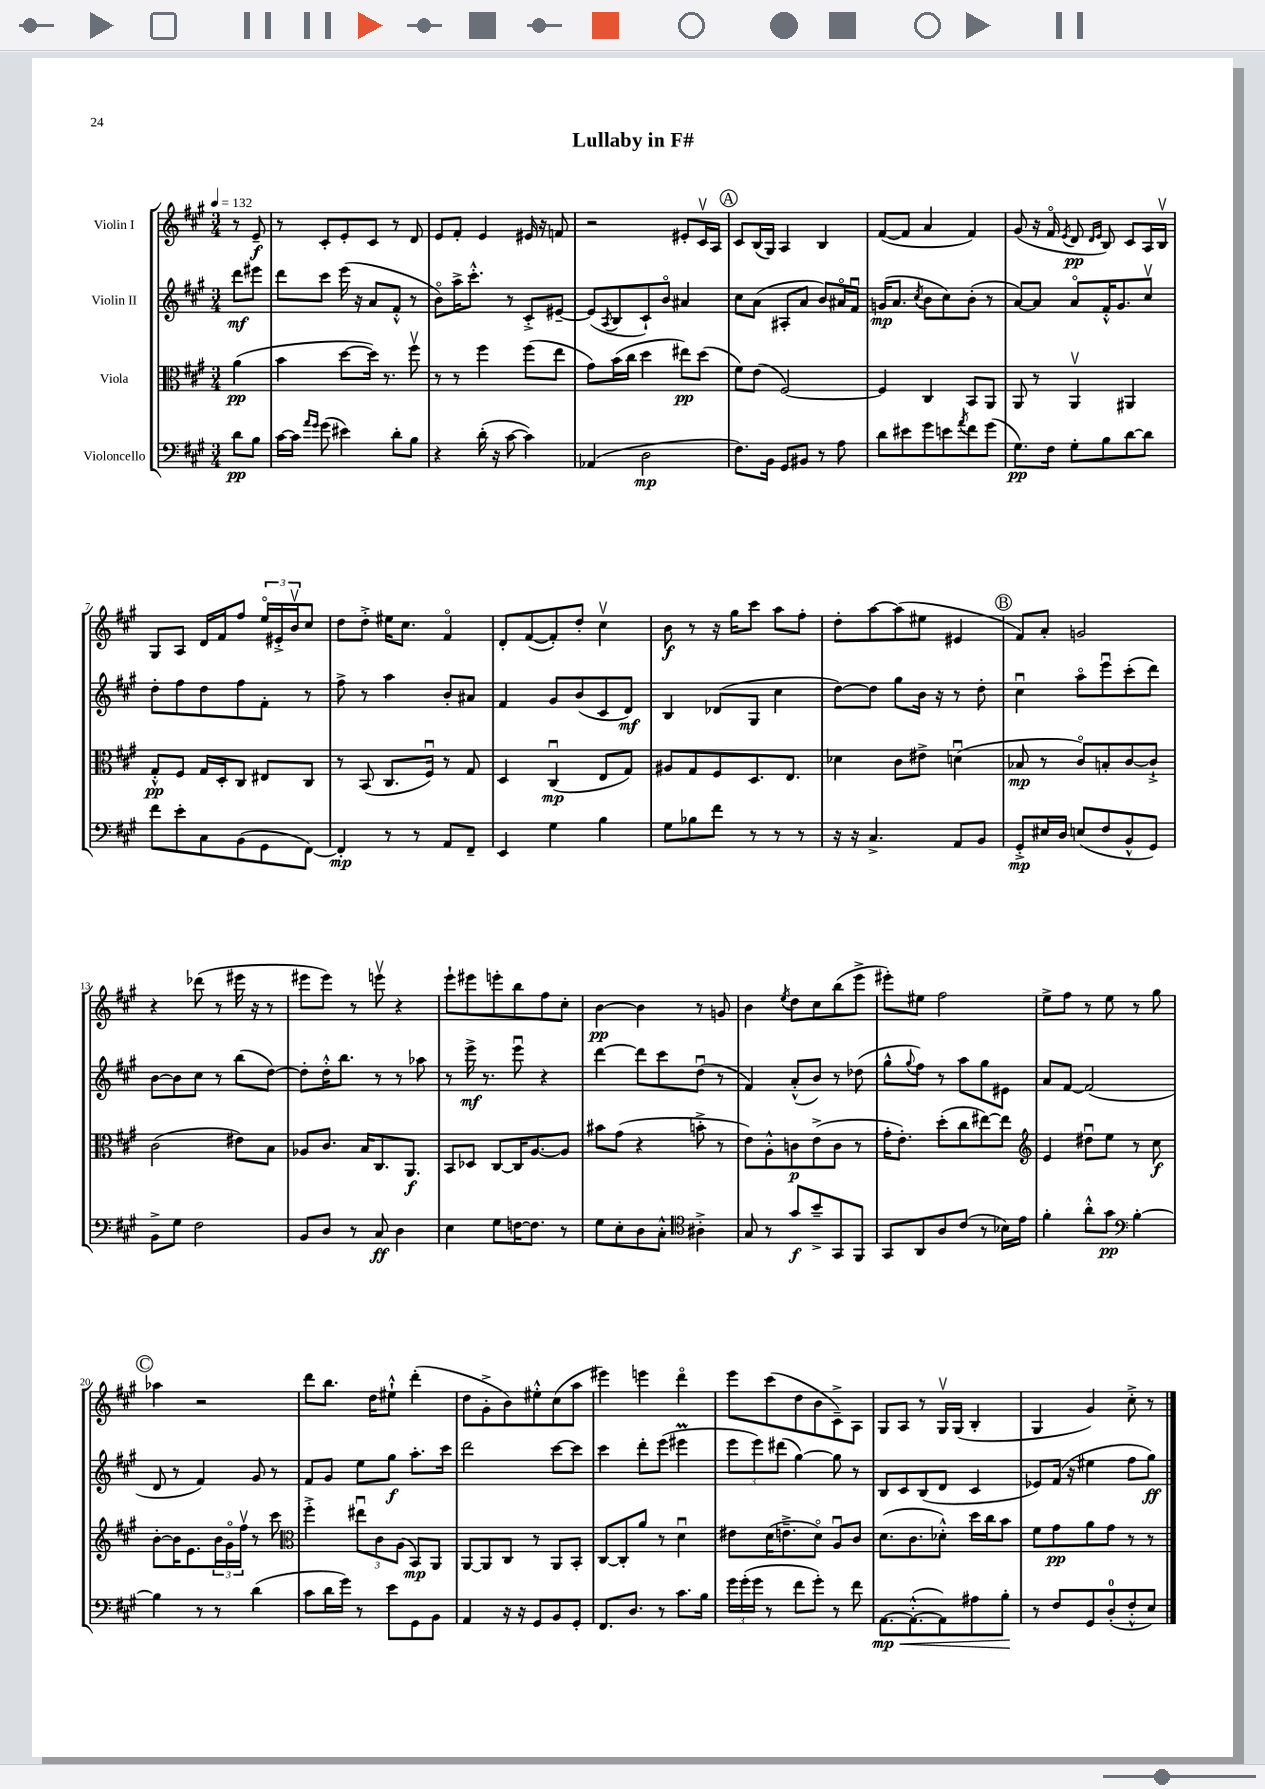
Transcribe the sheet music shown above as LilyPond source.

\header { title = "Lullaby in F#" }
<<
\new StaffGroup <<
\new Staff = "s0" \with { instrumentName = "Violin I" } {
    \clef treble \key a \major \numericTimeSignature \time 3/4 \partial 4 \tempo 4 = 132
    r8 e'8--\f |
    r8 cis'8-. e'8-. cis'8 r8 d'8 |
    e'8 fis'8-. e'4 eis'16 r16 f'8 |
    r2 eis'8-. cis'16\upbow a16 |
    \mark \markup { \circle "A" } cis'8 b16( gis16) a4 b4 |
    fis'8~( fis'8 a'4 fis'4) |
    gis'8( r16 fis'16\flageolet \acciaccatura { e'8 } d'8\pp \grace { d'16 e'16 } b8) cis'8 a16 b16\upbow |
    gis8 a8 d'16 fis'16 fis''8 \tuplet 3/2 { e''16\flageolet eis'16-.-> b'16\upbow } cis''8 |
    d''8 d''8-.-> eis''16 cis''8. fis'4\flageolet |
    d'8-. fis'8~( fis'8-.) d''8-. cis''4\upbow |
    b'8\f r8 r16 gis''16 cis'''8 a''8 fis''8-. |
    d''8-. a''8~ a''8( eis''8 eis'4 |
    \mark \markup { \circle "B" } fis'8) a'8-. g'2 |
    r4 des'''8( r8 eis'''16 r16 r8 |
    eis'''8 eis'''8) r8 e'''8\upbow r4 |
    e'''8-! eis'''8 e'''8-. b''8 fis''8 cis''8-. |
    b'4~\pp b'4 r8 g'8 |
    b'4 \acciaccatura { e''8 } d''8 cis''8 b''8( e'''8-> |
    eis'''8-.) eis''8 fis''2 |
    e''8-> fis''8 r8 e''8 r8 gis''8 |
    \mark \markup { \circle "C" } aes''4 r2 |
    d'''8 b''8. d''16 eis''8-!-^ d'''4-.( |
    d''8 gis'8-.-> b'8) eis''8-.-^ cis''8( a''8 |
    eis'''4) e'''4 d'''4\flageolet |
    e'''8 cis'''8( d''8 b'8 cis'8--->) a8 |
    gis8 a8 r8 gis16\upbow gis16( b4-. |
    gis4 gis'4) cis''8-.-> r8 \bar "|." |
}
\new Staff = "s1" \with { instrumentName = "Violin II" } {
    \clef treble \key a \major \numericTimeSignature \time 3/4 \partial 4
    d'''8\mf eis'''8 |
    d'''8 cis'''8 e'''16( r16 a'8 fis'8-.-^ r8 |
    b'8\flageolet) a''16-> cis'''8.-.-^ r8 cis'8-.-> eis'8~-- |
    eis'8( \acciaccatura { a8 } b8 cis'8-!) b'8\flageolet ais'4 |
    \mark \markup { \circle "A" } cis''8 a'8( ais8-. a'8 b'8) ais'16\flageolet fis'16\downbow |
    g'16\mp( a'8. \acciaccatura { cis''8 } b'8 cis''8) b'8-.( r8 |
    a'8~) a'8 a'8\flageolet fis'16-.-^ gis'8. cis''8\upbow |
    d''8-. fis''8 d''8 fis''8 fis'8-. r8 |
    fis''8-> r8 a''4 b'8-. ais'8 |
    fis'4 gis'8 b'8( cis'8 d'8\mf) |
    b4 des'8( gis8 cis''4 |
    d''8~) d''8 gis''8 b'16 r16 r8 d''8-. |
    \mark \markup { \circle "B" } cis''4\downbow a''8\flageolet e'''8\downbow cis'''8-.( d'''8) |
    b'8~ b'8 cis''8 r8 b''8( d''8~) |
    d''8-. d''16-.-^ b''8. r8 r8 aes''8 |
    r8 e'''16->\mf r8. e'''8\downbow r4 |
    d'''4~ d'''8 cis'''8 d''8\downbow( r8 |
    fis'4) a'8-.-^( b'8) r8 des''8( |
    gis''8-^ \appoggiatura { gis''8 } fis''8) r8 a''8 gis''8 eis'8 |
    a'8 fis'8~ fis'2( |
    \mark \markup { \circle "C" } d'8 r8 fis'4) gis'8 r8 |
    fis'8 gis'8 e''8 gis''8\f a''8.-. cis'''16 |
    d'''2 cis'''8~ cis'''8 |
    cis'''4 d'''8-. e'''8( eis'''4\prall |
    \tuplet 3/2 { e'''8 e'''8) dis'''8( } gis''4~) gis''8 r8 |
    b8 cis'8 b8( d'8 cis'4 |
    ees'8) fis'16( r16 eis''4 fis''8 gis''8\ff) \bar "|." |
}
\new Staff = "s2" \with { instrumentName = "Viola" } {
    \clef alto \key a \major \numericTimeSignature \time 3/4 \partial 4
    a'4\pp( |
    b'4 d''8~ d''16) r8. fis''8\upbow |
    r8 r8 fis''4 fis''8( e''8 |
    gis'8) b'16( cis''16 d''4 eis''8\pp) d''8( |
    \mark \markup { \circle "A" } fis'8) e'8( fis2~) |
    fis4 cis4 b,8 a,8 |
    a,8 r8 a,4\upbow ais,4 |
    gis8-.-^\pp fis8 gis16 d16-. cis8 eis8 cis8 |
    r8 b,8( cis8. fis16\downbow) r8 gis8 |
    d4 cis4\downbow\mp( e8 gis8) |
    ais8 gis8 fis8 d8. e8. |
    des'4 cis'8 eis'8-> d'4\downbow( |
    \mark \markup { \circle "B" } bes8\mp r8 cis'8\flageolet) b8-. cis'8~ cis'8-!-> |
    cis'2( eis'8) b8 |
    aes8 cis'8. b16 cis8. a,8.\f |
    b,8 des8 cis8~ cis16 a8.~ a8 |
    bis'8 gis'8( r4 b'8-.-> r8 |
    e'8) a8-.-^ c'8\p e'8->( c'8 r8 |
    gis'16-. e'8.-.) d''8-.( cis''8 eis''8~) eis''8 |
    \clef treble e'4 dis''8\downbow e''8 r8 cis''8\f |
    \mark \markup { \circle "C" } b'8~-. b'16 e'8. \tuplet 3/2 { b'16 gis'16\flageolet fis''16\upbow } r8 cis'''8 |
    \clef alto fis''4-.-> \tuplet 3/2 { eis''8\downbow cis'8 a8( } b,8\mp) a,8 |
    a,8~ a,8 cis8 r8 a,8 b,8-. |
    cis8~ cis8-. a'8 r8 d'4\downbow |
    eis'8 d'16( e'8.---> d'8\flageolet) a8\downbow cis'8 |
    d'8.( cis'8. des'8-.-^) d''16 cis''16 b'8 |
    fis'8 gis'8\pp a'8 gis'8 r8 r8 \bar "|." |
}
\new Staff = "s3" \with { instrumentName = "Violoncello" } {
    \clef bass \key a \major \numericTimeSignature \time 3/4 \partial 4
    d'8\pp b8 |
    cis'16~ cis'16 \grace { a'16 gis'16 } gis'8( eis'4) d'8-. b8 |
    r4 d'16-.( r16 cis'8~ cis'4) |
    aes,4( d2\mp |
    \mark \markup { \circle "A" } fis8.) b,16 gis,8 bis,8 r8 a8 |
    d'8 eis'8 gis'8 e'8 \acciaccatura { a'8 } fis'8 gis'8( |
    gis8.\pp) fis16 gis8-. b8 d'8~ d'8 |
    fis'8 e'8-. cis8 b,8( gis,8 fis,8~) |
    fis,4-.\mp r8 r8 a,8 fis,8-- |
    e,4 gis4 b4 |
    gis8 bes8 fis'8 r8 r8 r8 |
    r16 r16 cis4.-> a,8 b,8 |
    \mark \markup { \circle "B" } gis,8-.->\mp eis16 d16 e8( fis8 b,8-^ gis,8) |
    b,8-> gis8 fis2 |
    b,8 d8 r8 cis8\ff d4 |
    e4 gis8 f16~ f8. r8 |
    gis8 e8-. d8 cis8-.-^ \clef tenor ais4-.-> |
    gis8 r8 gis'8\f b'8---> gis,8 fis,8 |
    gis,8 a,8 a8 cis'8( r8 bes16) e'16 |
    fis'4-. a'8-.-^ gis'8\pp \clef bass b4~-. |
    \mark \markup { \circle "C" } b4 r8 r8 d'4( |
    cis'8 d'16 gis'16) r8 e'8 gis,8 b,8 |
    a,4 r16 r16 gis,8 b,8 gis,8-. |
    fis,8. d8. r8 cis'8. b16 |
    \tuplet 3/2 { gis'16 gis'16-.( gis'16 } r8 fis'8 gis'8-.) r8 fis'8 |
    a,8.~\mp\< a,8.~-.-^( a,8) ais8 b8-.\! |
    r8 fis8 gis,8 d8-0-.( fis8-.-^ e8) \bar "|." |
}
>>
>>
